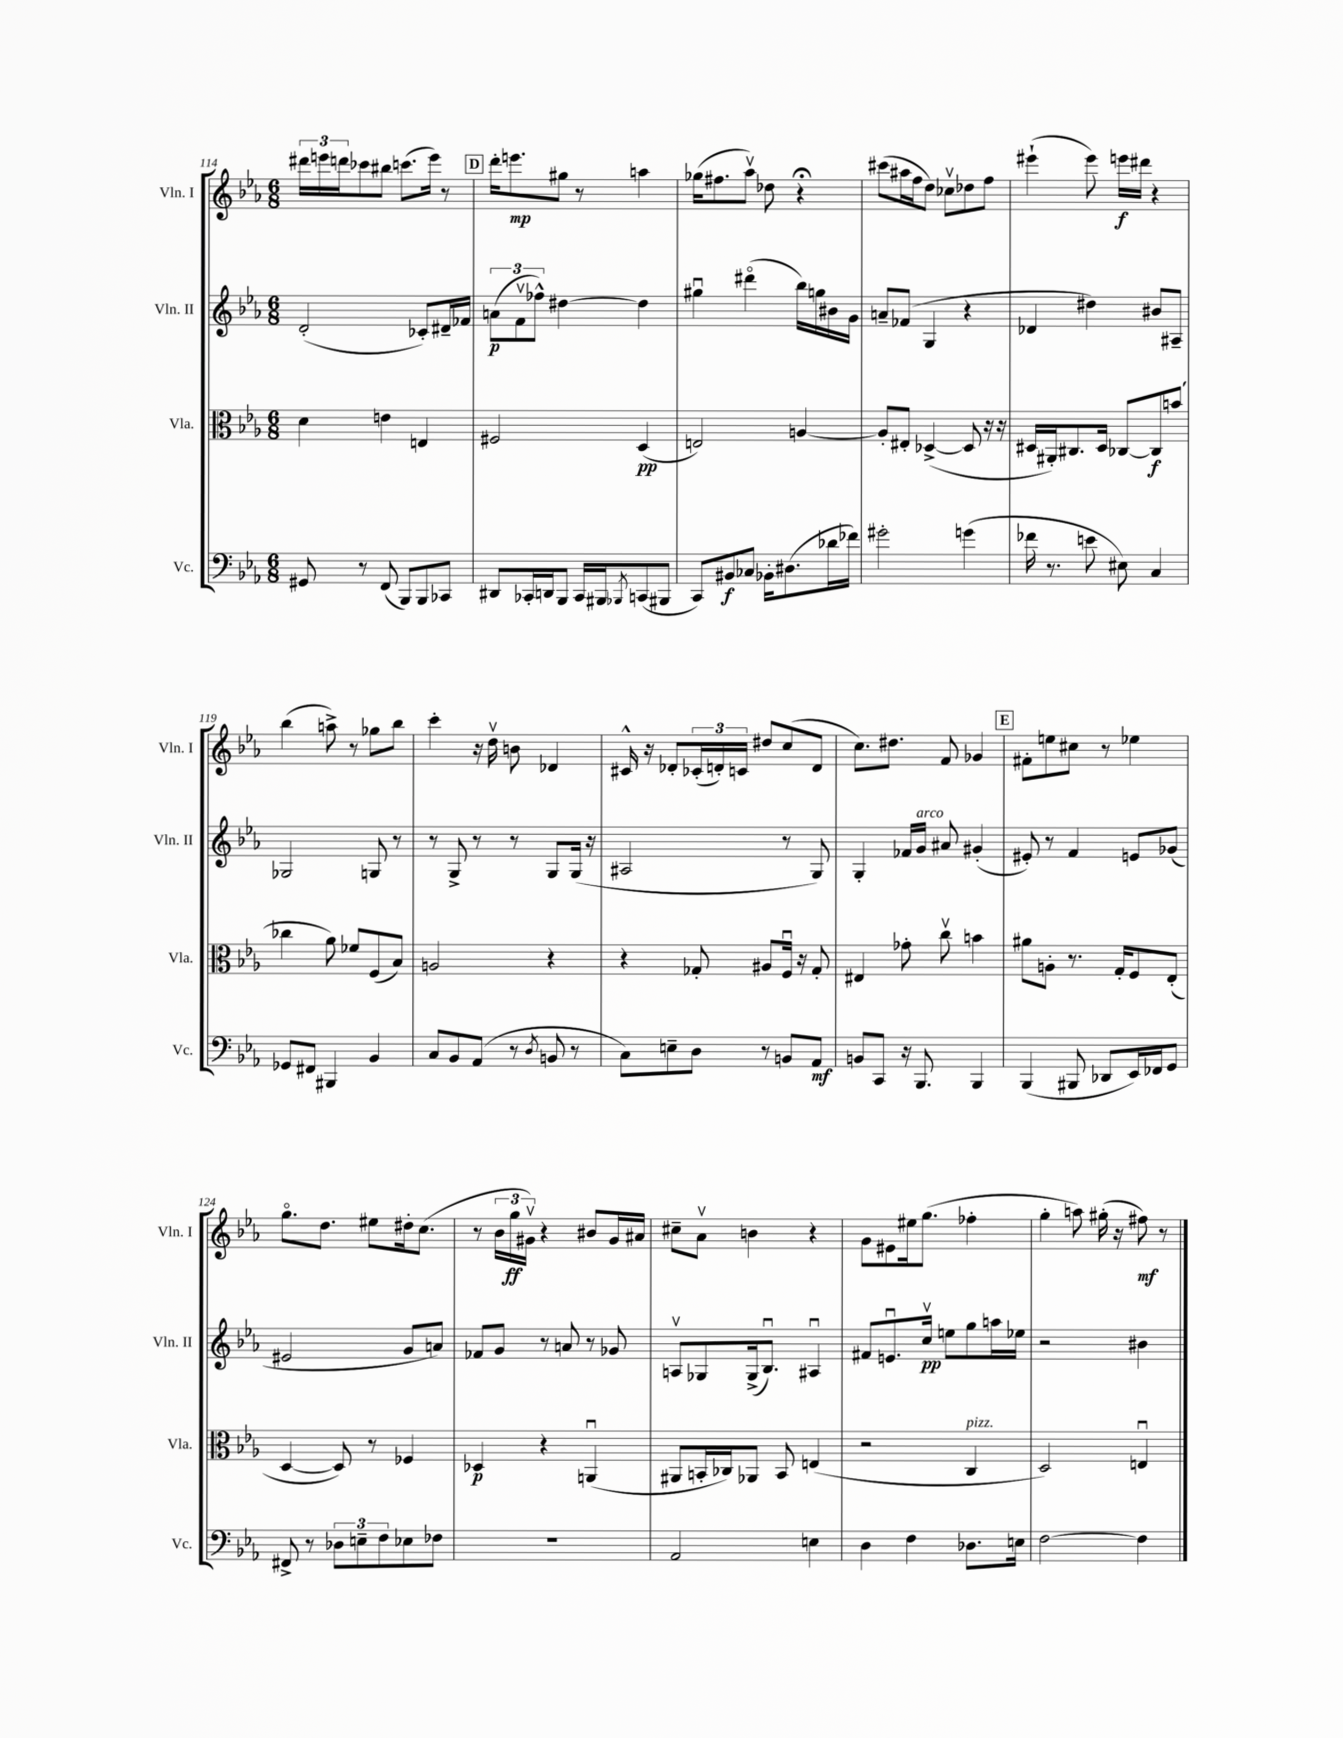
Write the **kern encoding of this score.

**kern	**kern	**kern	**kern
*staff4	*staff3	*staff2	*staff1
*clefF4	*clefC3	*clefG2	*clefG2
*k[b-e-a-]	*k[b-e-a-]	*k[b-e-a-]	*k[b-e-a-]
*M6/8	*M6/8	*M6/8	*M6/8
8GG#	4d	(2d'	24ddd#
.	.	.	24eee
.	.	.	24ddd
8r	.	.	8ccc-
(8FF	4e	.	8bb#
8BBB-)	.	.	(8.ccc
8BBB-	4E	8c-')	.
.	.	.	16eee)
8CC-	.	16d#~	8r
.	.	16f-	.
=	=	=	=
8DD#	2F#	(12a	16ddd'
.	.	.	8.eee
.	.	12fv	.
16CC-'	.	.	.
.	.	12ff-^^)	.
16DD	.	.	.
8BBB-	.	[4dd#	8gg#
16CC-	.	.	8r
16BBB#	.	.	.
8qBBB-	.	.	.
(8CC	(4D	4dd#]	4aa
8BBB#	.	.	.
=	=	=	=
8CC)	2E)	4gg#u	(16gg-
.	.	.	8.ff#
8BB#	.	.	.
8C-	.	(4ddd#o	8aa-v)
16BB-'	.	.	8dd-
(8.D#	.	.	.
.	[4A	16bb-)	4r;
.	.	16gg	.
16d-	.	16b#	.
16f-)	.	16g	.
=	=	=	=
2g#'	8A']	8a~	(8ccc#
.	8E#'	(8f-	16aa#
.	.	.	16ff
.	([4D-^	4G	8dd)
.	.	.	8cc-v
(4g	8D-]	4r	8dd-
.	16r	.	8ff
.	16r	.	.
=	=	=	=
16f-	16D#	4d-	(4eee#`
8.r	16AA#')	.	.
.	8.C#	.	.
8e	.	4dd#)	8eee#)
.	16D#	.	.
8E#)	[8C-	.	16eee
.	.	.	16ddd#
4C	8C-]	8b#	4r
.	(8b	8A#~	.
=	=	=	=
8GG-	4cc-	2G-	(4bb-
8FF#	.	.	.
4BBB#	8a-)	.	8aa^)
.	8f-	.	8r
4BB-	(8F	8G	8gg-
.	8B-)	8r	8bb-
=	=	=	=
8C	2A	8r	4ccc'
8BB-	.	8G^	.
(8AA-	.	8r	16r
.	.	.	16ddv
8r	.	8r	8b
8qD	.	.	.
8BB	4r	8G	4d-
8r	.	(16G	.
.	.	16r	.
=	=	=	=
8C)	4r	2A#	16c#^^
.	.	.	16r
8E~	.	.	8d-'
8D	8G-'	.	(24c-'
.	.	.	24d')
.	.	.	24c
8r	8A#	.	8dd#
8BB	16Fu	8r	(8cc
.	16r	.	.
8AA-	8G-'	8G)	8d
=	=	=	=
8BB	4E#	4G'	8.cc)
8CC	.	.	.
.	.	.	8.dd#
16r	8g-'	16f-	.
8.BBB-	.	16g	.
.	8ccv	8a#	8f
4BBB-	4b	(4g#'	4g-
=	=	=	=
(4BBB-	8a#	8e#')	8f#'
.	8A'	8r	8ee
8BBB#	8.r	4f	8cc#
8DD-	.	.	8r
.	16G'	.	.
16EE-)	8F	8e	4ee-
16FF-	.	.	.
8GG	(8E-'	(8g-	.
=	=	=	=
8FF#^	[4D	2e#	8.ggo
8r	.	.	.
.	.	.	8.dd
12D-	8D])	.	.
12E~	.	.	.
.	8r	.	8ee#
12F	.	.	.
8E-	4F-	8g	16dd#'
.	.	.	(8.cc
8F-	.	8a)	.
=	=	=	=
2.r	4D-	8f-	8r
.	.	8g	24b-
.	.	.	24gg
.	.	.	24g#v)
.	4r	8r	4r
.	.	8a	.
.	(4AAu	8r	8b#
.	.	8g-	16g#
.	.	.	16a#
=	=	=	=
2AA-	8AA#	8Av	8cc#~
.	16BB'	8G-	8a-v
.	16C-)	.	.
.	8AA-	(16G-^	4b
.	.	8.B-u)	.
.	8BB	.	.
4E	(4E	4A#u	4r
=	=	=	=
4D	2r	8f#	8g
.	.	8.eu	8e#
4F	.	.	16ee#
.	.	16ccv	(8.gg
.	.	8ee	.
8.D-	4C	8gg	4ff-'
.	.	16aa	.
16E	.	16ee-	.
=	=	=	=
[2F	2D)	2r	4gg'
.	.	.	8aa)
.	.	.	(16gg#'
.	.	.	16r
4F]	4Eu	4b#	8ff#)
.	.	.	8r
==	==	==	==
*-	*-	*-	*-
